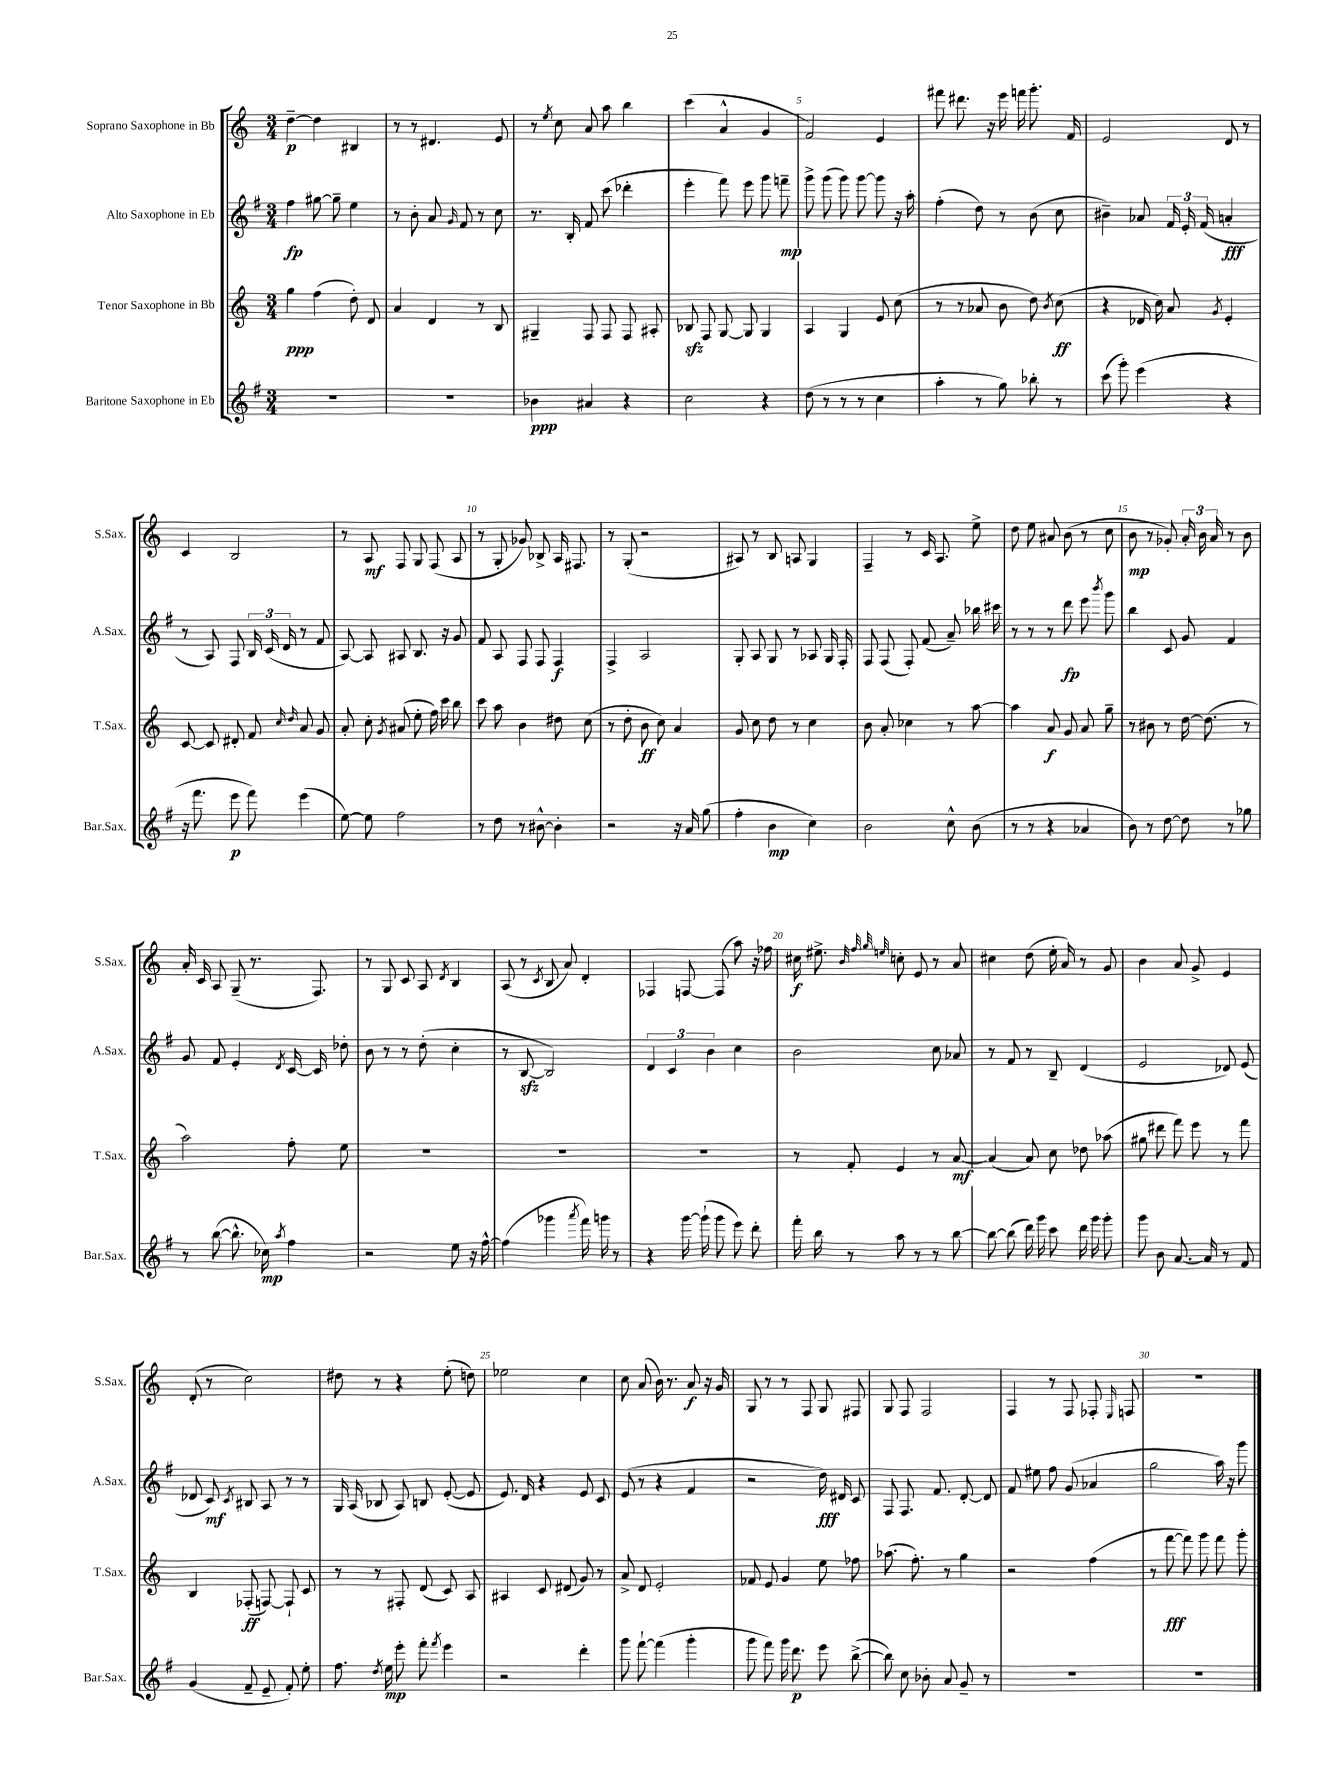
<<
\new StaffGroup <<
\new Staff = "s0" \with { instrumentName = "Soprano Saxophone in Bb" shortInstrumentName = "S.Sax." } {
    \clef treble \key c \major \numericTimeSignature \time 3/4
    \autoBeamOff d''4~--\p d''4 bis4 |
    r8 r8 dis'4. e'8 |
    r8 \acciaccatura { e''8 } c''8 a'8 a''8 b''4 |
    c'''4( a'4-^ g'4 |
    f'2) e'4 |
    fis'''8 dis'''8. r16 e'''16 f'''16 g'''8.-. f'16 |
    e'2 d'8 r8 |
    c'4 b2 |
    r8 a8\mf f8 g8 f8( a8 |
    r8 g8-. ges'8) bes8-> a16 fis8. |
    r8 g8-.( r2 |
    ais8) r8 b8 a8 g4 |
    f4-- r8 c'16 a8. e''8-> |
    d''8 e''8 ais'8 b'8( r8 c''8 |
    b'8\mp r8 ges'8-.) \tuplet 3/2 { a'16-. b'16 a'16 } r8 b'8 |
    a'16-. c'16 a8 g8--( r8. f8.) |
    r8 g8 c'8 a8 \acciaccatura { d'8 } b4 |
    a8( r8 \acciaccatura { c'8 } b8 a'8) d'4-. |
    fes4 f8~ f8( a''8) r16 fes''16 |
    cis''16\f eis''8.-> \grace { b'32 f''32 g''32 e''32 } c''8-. e'8 r8 a'8 |
    cis''4 d''8( e''16-. a'16) r8 g'8 |
    b'4 a'8 g'8-> e'4 |
    d'8-.( r8 c''2) |
    dis''8 r8 r4 e''8-.( d''8) |
    ees''2 c''4 |
    c''8 a'8( b'16) r8. a'8\f r16 g'16 |
    g8 r8 r8 f8 g8 fis8 |
    g8 f8 f2 |
    f4 r8 f8 fes8-. \grace { e16 } f8 |
    R2. \bar "|." |
}
\new Staff = "s1" \with { instrumentName = "Alto Saxophone in Eb" shortInstrumentName = "A.Sax." } {
    \clef treble \key g \major \numericTimeSignature \time 3/4
    \autoBeamOff fis''4\fp gis''8~ gis''8-- e''4 |
    r8 b'8-. a'8 \grace { g'16 } fis'8 r8 c''8 |
    r8. b16-. fis'8 c'''8( des'''4-. |
    e'''4-. fis'''8) e'''8 g'''8 f'''8--\mp |
    g'''8-> g'''8( g'''8) g'''8~ g'''8 r16 a''16-. |
    fis''4-.( d''8) r8 b'8( c''8 |
    bis'4--) aes'8 \tuplet 3/2 { fis'16 e'16-. fis'16( } a'4-.\fff |
    r8 a8) fis8 \tuplet 3/2 { b16 c'16( d'16 } r8 fis'8 |
    a8~) a8 ais8 b8. r16 g'8 |
    fis'8 a8 fis8 fis8 fis4\f |
    fis4-> a2 |
    g8-. a8 g8 r8 aes8 g16 fis16-. |
    fis8 fis8( fis8-.) fis'8( a'8--) bes''16 cis'''16 |
    r8 r8 r8 d'''8\fp e'''8 \acciaccatura { b'''8 } g'''8 |
    b''4 c'8 g'8 fis'4 |
    g'8 fis'8 e'4-. \acciaccatura { d'8 } c'16~ c'16 des''8-. |
    b'8 r8 r8 d''8-.( c''4-. |
    r8 b8~\sfz b2) |
    \tuplet 3/2 { d'4 c'4 b'4 } c''4 |
    b'2 c''8 aes'8 |
    r8 fis'8 r8 b8-- d'4( |
    e'2 des'8) e'8( |
    des'8 c'8\mf) \acciaccatura { c'8 } bis8 a8 r8 r8 |
    g16 a16( bes8 a8) b8 e'8~-.( e'8 |
    e'8.) d'16 r4 e'8 c'8 |
    e'8( r8 r4 fis'4 |
    r2 d''16\fff) dis'16 c'8 |
    fis8 fis8. fis'8. d'8~-. d'8 |
    fis'8 eis''8 fis''8 g'8( aes'4 |
    g''2 a''16) r16 g'''8 \bar "|." |
}
\new Staff = "s2" \with { instrumentName = "Tenor Saxophone in Bb" shortInstrumentName = "T.Sax." } {
    \clef treble \key c \major \numericTimeSignature \time 3/4
    \autoBeamOff g''4\ppp f''4( d''8-.) d'8 |
    a'4 d'4 r8 b8 |
    gis4-- f8 f8 f8 ais8-. |
    bes8\sfz f8 g8~ g8 g4 |
    a4 g4 e'8 c''8( |
    r8 r8 aes'8 b'8 d''8) \acciaccatura { b'8 } c''8\ff( |
    r4 des'16 c''16) a'8 \acciaccatura { g'8 } e'4-. |
    c'8~ c'8 dis'8-. f'8 \grace { c''16 d''16 } a'8 g'8 |
    a'8-. c''8-. \acciaccatura { g'8 } ais'8( e''8-. f''16) c'''16 b''8 |
    c'''8 a''8 b'4 dis''8 c''8( |
    r8 d''8-. b'8\ff c''8) a'4 |
    g'8 c''8 d''8 r8 c''4 |
    b'8 a'8-. ces''4 r8 a''8~ |
    a''4 a'8\f g'8 a'8 g''8-- |
    r8 bis'8 r8 d''16~ d''8.( r8 |
    a''2) f''8-. e''8 |
    R2. |
    R2. |
    R2. |
    r8 f'8-. e'4 r8 a'8~\mf |
    a'4( a'8) c''8 des''8 aes''8( |
    gis''8 dis'''8 f'''8) e'''8 r8 f'''8 |
    b4 fes8-.\ff( f8~) f8-! c'8 |
    r8 r8 fis8-. d'8( c'8) a8 |
    ais4 c'8 dis'8( g'8) r8 |
    a'8-> d'8 e'2-. |
    fes'8 e'8 g'4 e''8 fes''8 |
    aes''8.( f''8.-.) r8 g''4 |
    r2 f''4( |
    r8 f'''8~\fff f'''8) g'''8 f'''8 g'''8-. \bar "|." |
}
\new Staff = "s3" \with { instrumentName = "Baritone Saxophone in Eb" shortInstrumentName = "Bar.Sax." } {
    \clef treble \key g \major \numericTimeSignature \time 3/4
    \autoBeamOff R2. |
    R2. |
    bes'4\ppp ais'4 r4 |
    c''2 r4 |
    d''8( r8 r8 r8 c''4 |
    a''4-. r8 g''8) bes''8-. r8 |
    c'''8( g'''8-.) e'''4( r4 |
    r16 fis'''8. e'''8\p fis'''8) e'''4( |
    e''8~) e''8 fis''2 |
    r8 d''8 r8 bis'8~-^ bis'4-. |
    r2 r16 a'16 g''8( |
    fis''4-. b'4\mp c''4) |
    b'2 c''8-^ b'8( |
    r8 r8 r4 aes'4 |
    b'8) r8 d''8~ d''8 r8 ges''8 |
    r8 b''8~( b''8.-^ ces''16\mp) \acciaccatura { a''8 } fis''4 |
    r2 e''8 r16 fis''16~-^ |
    fis''4( ges'''4 \acciaccatura { a'''8 } fis'''16) g'''16 r8 |
    r4 g'''16~ g'''16-!( g'''8 e'''8) d'''8-. |
    fis'''16-. b''16 r8 a''8 r8 r8 b''8~ |
    b''8~ b''8( d'''16) g'''16 c'''8 d'''16 g'''16 g'''8-. |
    g'''8 b'8 a'8.~ a'16 r8 fis'8 |
    g'4( fis'8-- e'8-- fis'8-.) e''8-. |
    fis''8. \acciaccatura { d''8 } e''16\mp e'''8-. fis'''8-. \acciaccatura { fis'''8 } e'''4 |
    r2 d'''4-. |
    g'''8 fis'''8~-! fis'''4( g'''4-. |
    g'''8 fis'''8) g'''16 d'''8.\p e'''8 b''8~->( |
    b''8) c''8 bes'8-. a'8 g'8-- r8 |
    R2. |
    R2. \bar "|." |
}
>>
>>
\layout { \context { \Score \override BarNumber.break-visibility = ##(#f #t #t) barNumberVisibility = #(every-nth-bar-number-visible 5) } }
